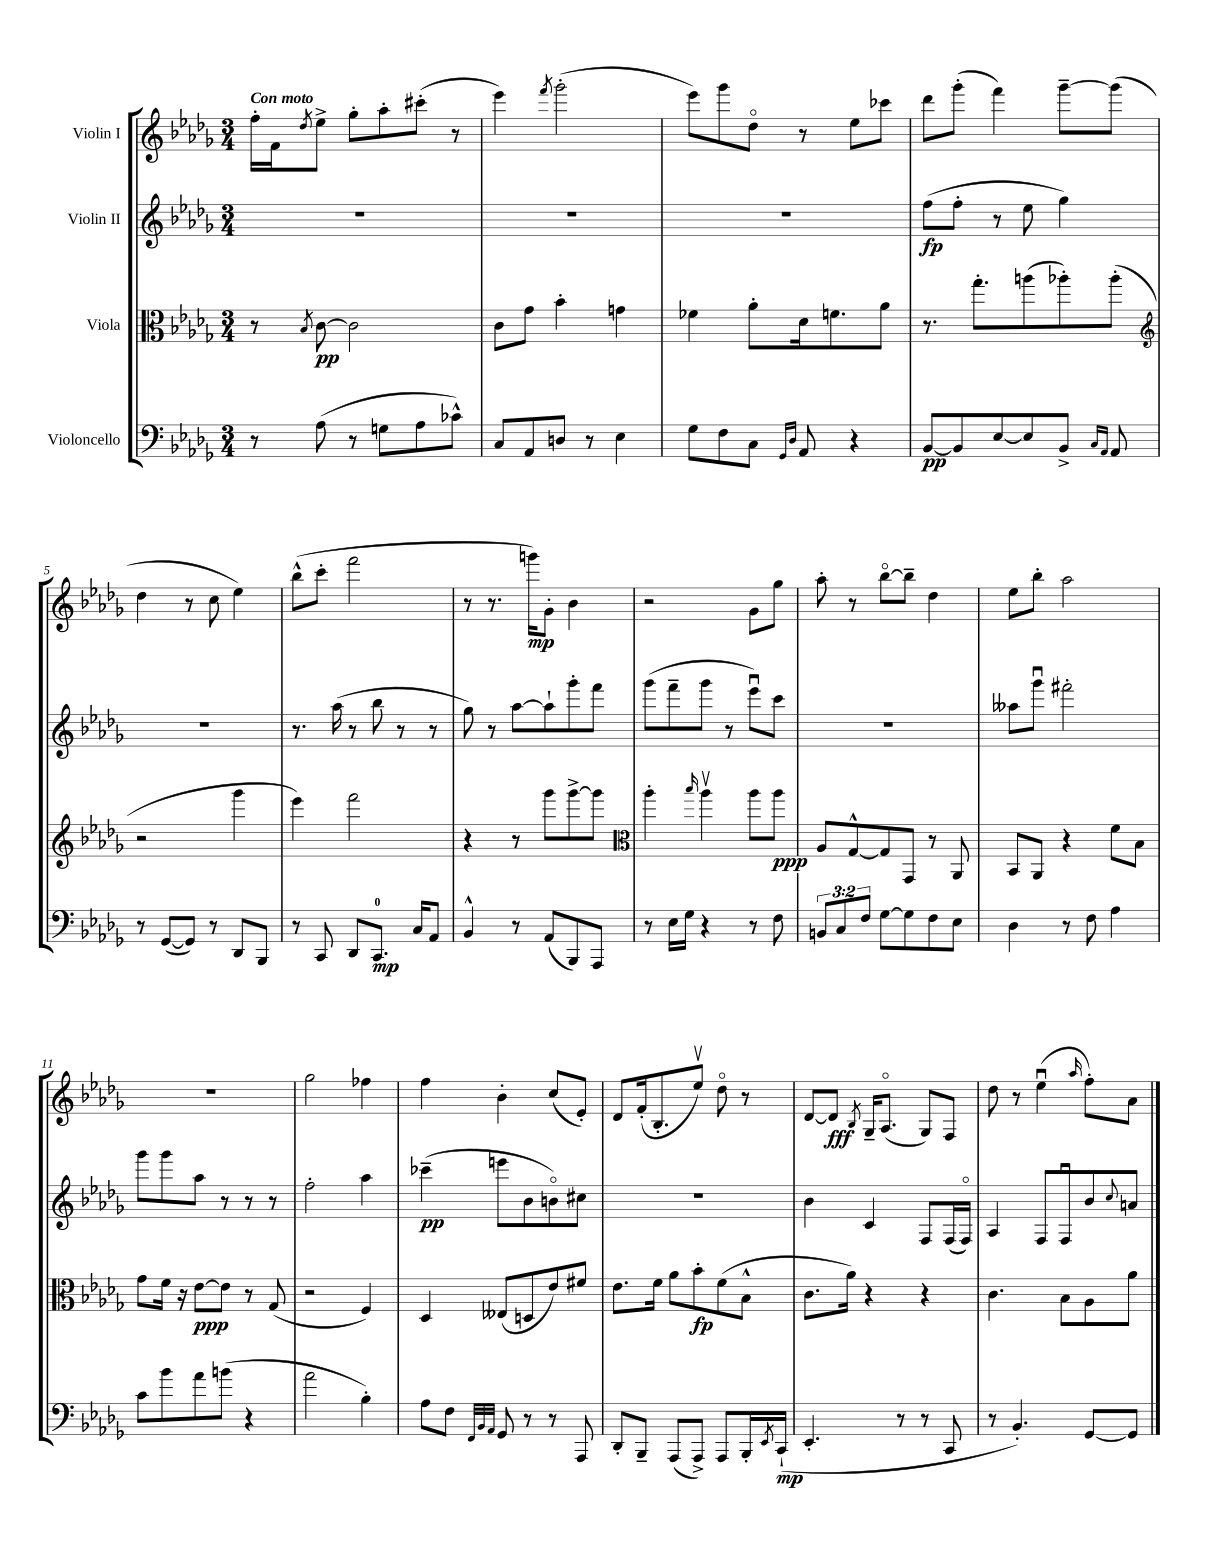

**kern	**dynam	**kern	**dynam	**kern	**dynam	**kern	**dynam
*part4	*part4	*part3	*part3	*part2	*part2	*part1	*part1
*staff4	*staff4	*staff3	*staff3	*staff2	*staff2	*staff1	*staff1
*I"Violoncello	*	*I"Viola	*	*I"Violin II	*	*I"Violin I	*
*clefF4	*	*clefC3	*	*clefG2	*	*clefG2	*
*k[b-e-a-d-g-]	*	*k[b-e-a-d-g-]	*	*k[b-e-a-d-g-]	*	*k[b-e-a-d-g-]	*
*M3/4	*	*M3/4	*	*M3/4	*	*M3/4	*
=1	=1	=1	=1	=1	=1	=1	=1
!	!	!	!	!	!	!LO:TX:a:B:t=Con moto	!
8r	.	8r	.	2.r	.	16ff'\LL	.
.	.	.	.	.	.	16f\J	.
.	.	8qB-/	.	.	.	8qdd-/	.
(8A-\	.	[8c\	pp	.	.	8ee-^\J	.
8r	.	2c\]	.	.	.	8gg-'\L	.
8Gn\L	.	.	.	.	.	8aa-'\	.
8A-\	.	.	.	.	.	(8ccc#X'\J	.
8c-X^^\J)	.	.	.	.	.	8r	.
=2	=2	=2	=2	=2	=2	=2	=2
8C/L	.	8c\L	.	2.r	.	4eee-\)	.
8AA-/	.	8g-\J	.	.	.	.	.
.	.	.	.	.	.	8qfff/	.
8Dn/J	.	4b-'\	.	.	.	(2ggg-'\	.
8r	.	.	.	.	.	.	.
4E-\	.	4gn\	.	.	.	.	.
=3	=3	=3	=3	=3	=3	=3	=3
8G-\L	.	4f-X\	.	2.r	.	8eee-\L)	.
8F\	.	.	.	.	.	8ggg-\	.
8C\J	.	8a-'\L	.	.	.	8dd-\J	.
16qqGG-/LL	.	.	.	.	.	.	.
16qqD-/JJ	.	.	.	.	.	.	.
8AA-/	.	16d-\k	.	.	.	8r	.
.	.	8.fn\	.	.	.	.	.
4r	.	.	.	.	.	8ee-\L	.
.	.	8a-\J	.	.	.	8ccc-X\J	.
=4	=4	=4	=4	=4	=4	=4	=4
[8BB-/L	pp	8.r	.	(8ff\L	fp	8ddd-\L	.
8BB-/]	.	.	.	8ff'\J	.	(8ggg-'\J	.
.	.	8.gg-'\L	.	.	.	.	.
[8E-/	.	.	.	8r	.	4fff\)	.
8E-/]	.	(8aan\	.	8ee-\	.	.	.
8BB-^/J	.	8aa-X'\)	.	4gg-\)	.	[8ggg-~\L	.
16qqC/LL	.	.	.	.	.	.	.
16qqAA-/JJ	.	.	.	.	.	.	.
8AA-/	.	(8aa-'\J	.	.	.	(8ggg-\J]	.
!!LO:LB:g=z
=5	=5	=5	=5	=5	=5	=5	=5
*	*	*clefG2	*	*	*	*	*
8r	.	2r	.	2.r	.	4dd-\	.
([8GG-/L	.	.	.	.	.	.	.
8GG-/J])	.	.	.	.	.	8r	.
8r	.	.	.	.	.	8cc\	.
8DD-/L	.	4ggg-\	.	.	.	4ee-\)	.
8BBB-/J	.	.	.	.	.	.	.
=6	=6	=6	=6	=6	=6	=6	=6
8r	.	4eee-\)	.	8.r	.	(8bb-^^\L	.
8CC/	.	.	.	.	.	8ccc'\J	.
.	.	.	.	(16aa-\	.	.	.
8DD-/L	.	2fff\	.	8r	.	2fff\	.
8.CC/J	mp	.	.	8bb-\	.	.	.
.	.	.	.	8r	.	.	.
16C/KL	.	.	.	.	.	.	.
8AA-/J	.	.	.	8r	.	.	.
=7	=7	=7	=7	=7	=7	=7	=7
4BB-^^/	.	4r	.	8gg-\)	.	8r	.
.	.	.	.	8r	.	8.r	.
8r	.	8r	.	[8aa-\L	.	.	.
.	.	.	.	.	.	16gggn\KL)	mp
(8AA-/L	.	8ggg-\L	.	8aa-`\]	.	8g-'\J	.
8BBB-/)	.	[8ggg-^\	.	8ggg-'\	.	4b-\	.
8AAA-/J	.	8ggg-\J]	.	8fff\J	.	.	.
=8	=8	=8	=8	=8	=8	=8	=8
*	*	*clefC3	*	*	*	*	*
8r	.	4aa-'\	.	(8ggg-\L	.	2r	.
16E-\LL	.	.	.	8fff~\	.	.	.
16G-\JJ	.	.	.	.	.	.	.
.	.	16qqbb-/	.	.	.	.	.
4r	.	4aa-v\	.	8ggg-\J	.	.	.
.	.	.	.	8r	.	.	.
8r	.	8aa-\L	.	8eee-u\L)	.	8g-\L	.
8F\	.	8aa-\J	ppp	8ccc\J	.	8gg-\J	.
=9	=9	=9	=9	=9	=9	=9	=9
12BBn/L	.	8A-/L	.	2.r	.	8aa-'\	.
12C/	.	.	.	.	.	.	.
.	.	[8G-^^/	.	.	.	8r	.
12F/J	.	.	.	.	.	.	.
[8G-\L	.	8G-/]	.	.	.	[8bb-\L	.
8G-\]	.	8GG-/J	.	.	.	8bb-~\J]	.
8F\	.	8r	.	.	.	4dd-\	.
8E-\J	.	8AA-/	.	.	.	.	.
=10	=10	=10	=10	=10	=10	=10	=10
4D-\	.	8BB-/L	.	8aa--X\L	.	8ee-\L	.
.	.	8AA-/J	.	8ggg-u\J	.	8bb-'\J	.
8r	.	4r	.	2fff#X'\	.	2aa-\	.
8F\	.	.	.	.	.	.	.
4A-\	.	8f\L	.	.	.	.	.
.	.	8B-\J	.	.	.	.	.
!!LO:LB:g=z
=11	=11	=11	=11	=11	=11	=11	=11
8c\L	.	8g-\L	.	8ggg-\L	.	2.r	.
8b-\	.	16f\Jk	.	8ggg-\	.	.	.
.	.	16r	.	.	.	.	.
8a-\	.	[8e-\L	ppp	8aa-\J	.	.	.
(8bn\J	.	8e-\J]	.	8r	.	.	.
4r	.	8r	.	8r	.	.	.
.	.	(8G-/	.	8r	.	.	.
=12	=12	=12	=12	=12	=12	=12	=12
2a-\	.	2r	.	2ff'\	.	2gg-\	.
4B-'\)	.	4F/)	.	4aa-\	.	4ff-X\	.
=13	=13	=13	=13	=13	=13	=13	=13
8A-\L	.	4D-/	.	(4ccc-X~\	pp	4ff\	.
8F\J	.	.	.	.	.	.	.
32qqFF/LLL	.	.	.	.	.	.	.
32qqBB-/	.	.	.	.	.	.	.
32qqAA-/JJJ	.	.	.	.	.	.	.
8GG-/	.	(8E--X/L	.	8eeen\L	.	4b-'\	.
8r	.	8Dn/	.	8b-\	.	.	.
8r	.	8e-/)	.	8bn\)	.	(8cc/L	.
8AAA-/	.	8f#X/J	.	8cc#X\J	.	8e-'/J)	.
=14	=14	=14	=14	=14	=14	=14	=14
8DD-'/L	.	8.e-\L	.	2.r	.	8d-/L	.
8BBB-~/J	.	.	.	.	.	(16f'/k	.
.	.	16f\Jk	.	.	.	8.B-'/	.
(8AAA-/L	.	8a-\L	.	.	.	.	.
8AAA-^/J)	.	8b-'\	fp	.	.	8ee-v/J)	.
8AAA-/L	.	(8f\	.	.	.	8dd-\	.
16BBB-'/L	.	8B-^^\J	.	.	.	8r	.
8qEE-/	.	.	.	.	.	.	.
(16CC`/JJ	mp	.	.	.	.	.	.
=15	=15	=15	=15	=15	=15	=15	=15
4.EE-'/	.	8.c\L	.	4b-\	.	[8d-/L	.
.	.	.	.	.	.	8d-/J]	fff
.	.	16a-\Jk)	.	.	.	.	.
.	.	.	.	.	.	8qB-/	.
.	.	4r	.	4c/	.	16G-~/KL	.
.	.	.	.	.	.	(8.A-/J	.
8r	.	.	.	.	.	.	.
8r	.	4r	.	8F/L	.	8G-/L)	.
8CC/	.	.	.	(16F/L	.	8F/J	.
.	.	.	.	16F/JJ)	.	.	.
=16	=16	=16	=16	=16	=16	=16	=16
8r	.	4.c\	.	4A-/	.	8dd-\	.
4.BB-'/)	.	.	.	.	.	8r	.
.	.	.	.	8F/L	.	(4ee-u\	.
.	.	8B-\L	.	8Fu/	.	.	.
.	.	.	.	.	.	16qqaa-/	.
[8GG-/L	.	8A-\	.	8b-/	.	8ff'\L)	.
.	.	.	.	8qqcc/	.	.	.
8GG-/J]	.	8a-\J	.	8an/J	.	8a-\J	.
==	==	==	==	==	==	==	==
*-	*-	*-	*-	*-	*-	*-	*-
